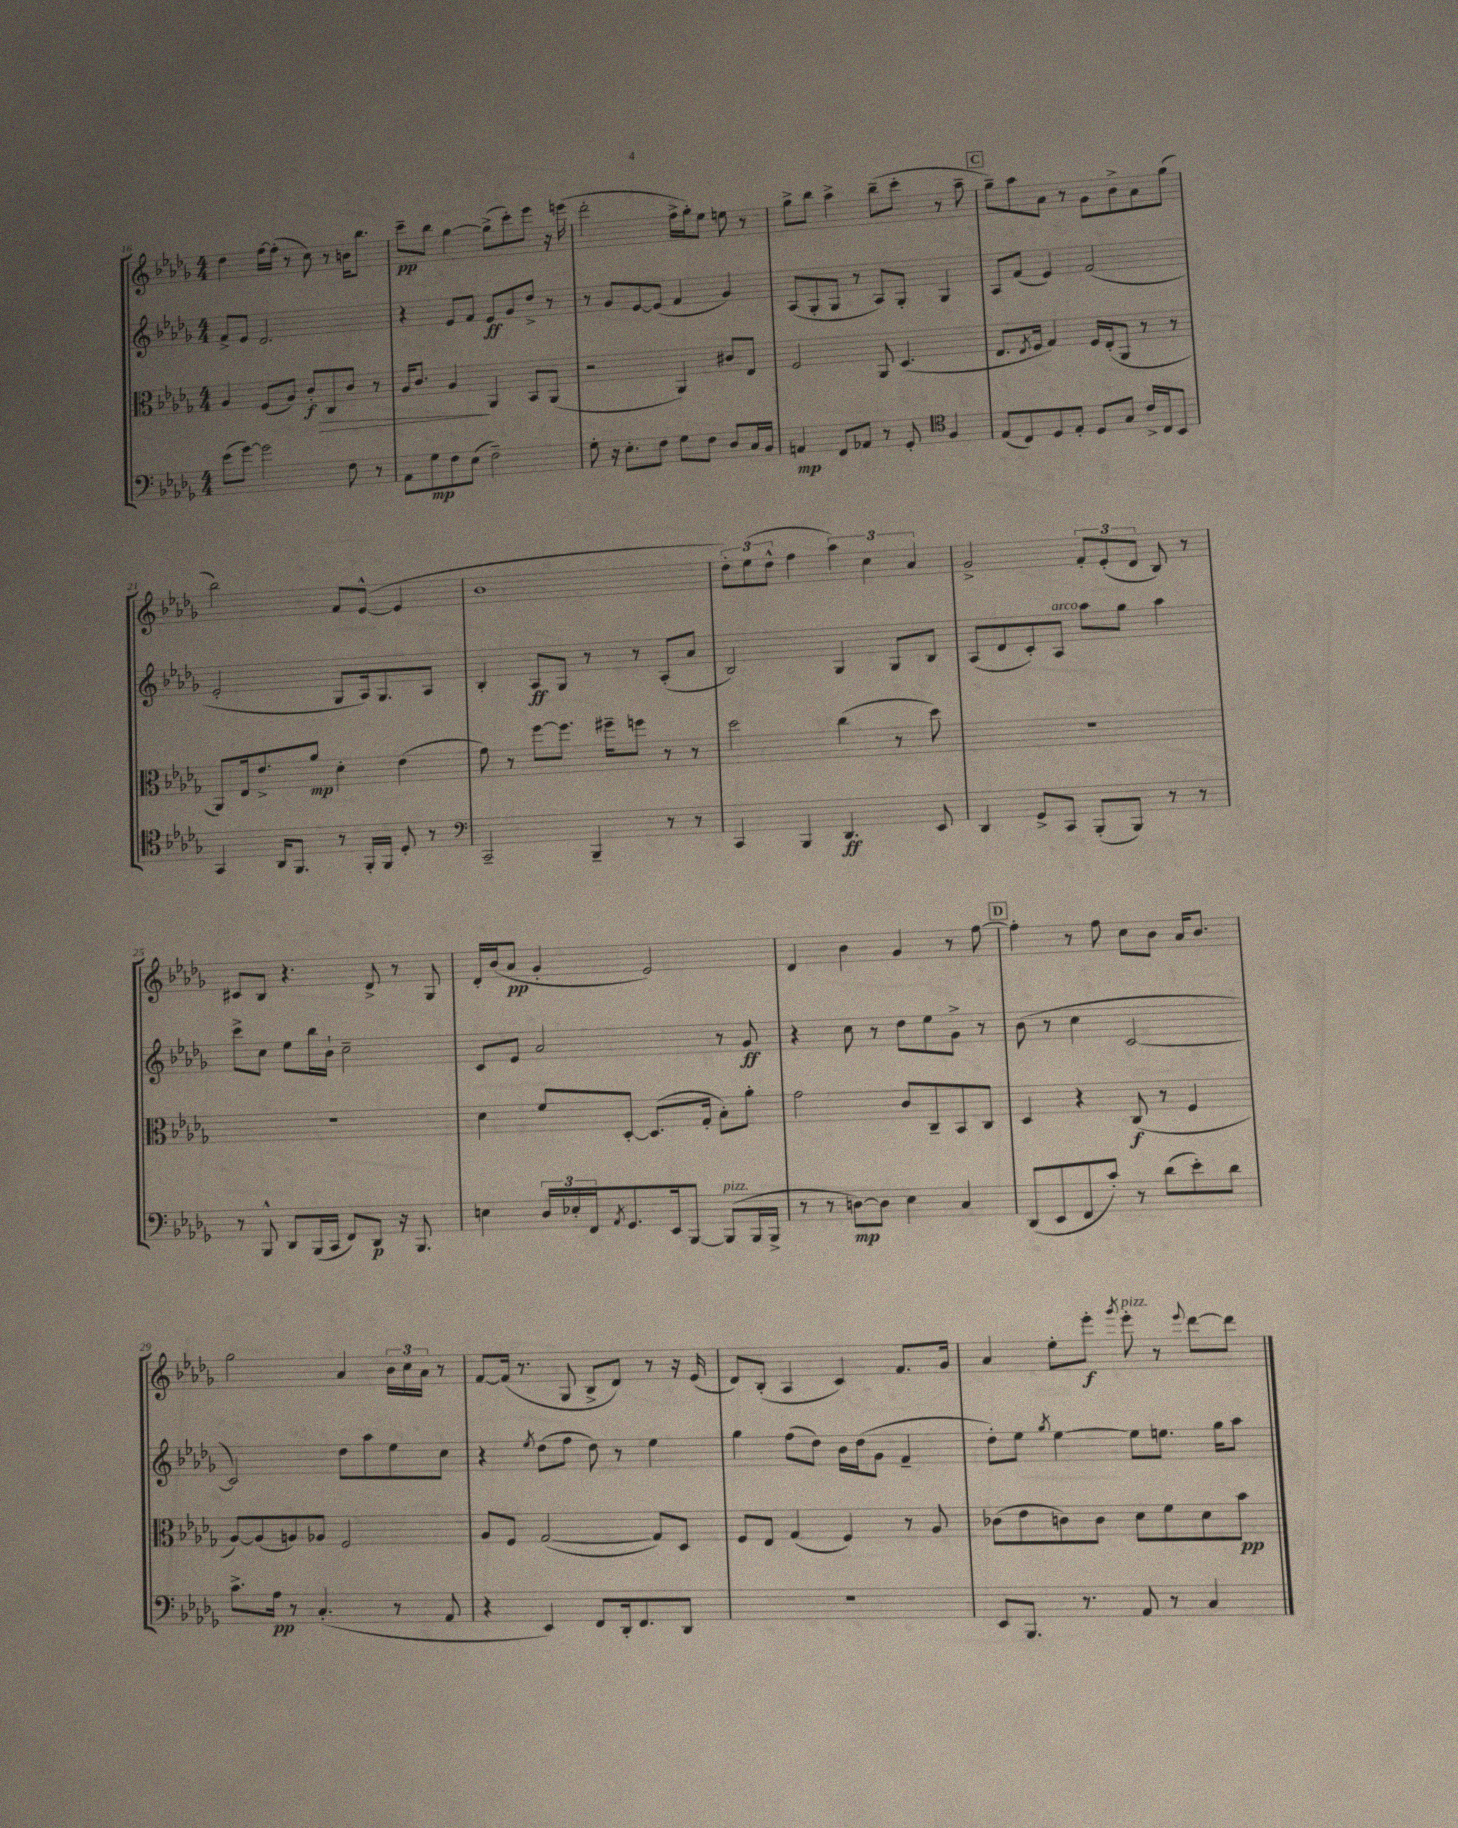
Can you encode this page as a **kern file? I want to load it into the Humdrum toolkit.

**kern	**dynam	**kern	**dynam	**kern	**dynam	**kern	**dynam
*part4	*part4	*part3	*part3	*part2	*part2	*part1	*part1
*staff4	*staff4	*staff3	*staff3	*staff2	*staff2	*staff1	*staff1
*clefF4	*	*clefC3	*	*clefG2	*	*clefG2	*
*k[b-e-a-d-g-]	*	*k[b-e-a-d-g-]	*	*k[b-e-a-d-g-]	*	*k[b-e-a-d-g-]	*
*M4/4	*	*M4/4	*	*M4/4	*	*M4/4	*
=16	=16	=16	=16	=16	=16	=16	=16
(8e-\L	.	4A-/	.	8f^/L	.	4dd-\	.
[8g-\J)	.	.	.	8e-/J	.	.	.
2g-\]	.	(8F/L	.	2.d-/	.	[16ff\LL	.
.	.	.	.	.	.	(16ff'\JJ]	.
.	.	8A-/J)	.	.	.	8r	.
!	!	!	!LO:HP:b	!	!	!	!
.	.	8c'/L	> f	.	.	8cc\)	.
.	.	8C/	.	.	.	8r	.
8F\	.	8c/J	.	.	.	16bn\KL	.
.	.	.	.	.	.	8.bb-\J	.
8r	.	8r	.	.	.	.	.
=17	=17	=17	=17	=17	=17	=17	=17
8AA-\L	.	16A-/KL	.	4r	.	8ccc~\L	pp
.	.	8.c/J	.	.	.	.	.
8G-\	mp	.	.	.	.	8bb-\J	.
8F\	.	4A-/	.	8e-/L	.	[4gg-\	.
(8E-\J	.	.	.	8f/J	.	.	.
2F~\)	.	4AA-/	]	8e-/L	ff	(8gg-^\L]	.
.	.	.	.	8g-/	.	8ccc'\)	.
.	.	8BB-/L	.	8dd-^/J	.	8eee-\J	.
.	.	(8AA-/J	.	8r	.	16r	.
.	.	.	.	.	.	(16eeen\	.
=18	=18	=18	=18	=18	=18	=18	=18
8G-'\	.	2r	.	8r	.	2ddd-'\	.
16r	.	.	.	8g-/L	.	.	.
8.E-'\L	.	.	.	.	.	.	.
.	.	.	.	[8e-/	.	.	.
8F\J	.	.	.	(8e-/J]	.	.	.
8G-\L	.	4AA-/)	.	4f/	.	16ff^\LL	.
.	.	.	.	.	.	16gg-'\J)	.
8F\J	.	.	.	.	.	8ee-\J	.
8D-/L	.	8c#X/L	.	4g-/)	.	8een\	.
16C/L	.	8E-/J	.	.	.	8r	.
16BB-/JJ	.	.	.	.	.	.	.
=19	=19	=19	=19	=19	=19	=19	=19
4AAn/	mp	2F/	.	(8A-/L	.	8gg-^\L	.
.	.	.	.	8G-'/	.	8bb-\J	.
8FF/L	.	.	.	8G-/J	.	4aa-^\	.
8AA-X/J	.	.	.	8r	.	.	.
8r	.	8AA-/	.	8A-/L)	.	(8bb-~\L	.
8GG-'/	.	(4.D-/	.	8G-'/J	.	8ccc'\J	.
*clefC4	*	*	*	*	*	*	*
4F/	.	.	.	4G-/	.	8r	.
.	.	.	.	.	.	8aa-~\	.
!!LO:REH:place=s1:t=C
=20	=20	=20	=20	=20	=20	=20	=20
(8E-/L	.	8.E-/L	.	8A-/L	.	8gg-~\L)	.
8C/)	.	.	.	(8f/J	.	8aa-\	.
.	.	8qE-/	.	.	.	.	.
.	.	16F/Jk	.	.	.	.	.
8D-/	.	4G-/)	.	4e-/)	.	8a-\J	.
8E-'/J	.	.	.	.	.	8r	.
8D-/L	.	16F/LL	.	(2f/	.	8g-\L	.
.	.	(16E-'/J	.	.	.	.	.
8G-/J	.	8AA-/J	.	.	.	8b-^\	.
16c^/LL	.	8r	.	.	.	8a-\	.
16C/J	.	.	.	.	.	.	.
8BB-/J	.	8r	.	.	.	(8gg-\J	.
!!LO:LB:g=z
=21	=21	=21	=21	=21	=21	=21	=21
4GG-/	.	8AA-/L)	.	2e-'/	.	2bb-\)	.
.	.	16E-/k	.	.	.	.	.
.	.	8.e-^/	.	.	.	.	.
16AA-/KL	.	.	.	.	.	.	.
8.FF/J	.	.	.	.	.	.	.
.	.	8a-/J	mp	.	.	.	.
8r	.	4d-'\	.	8G-/L	.	8f/L	.
16FF'/LL	.	.	.	16A-/k)	.	([8e-^^/J	.
16FF/JJ	.	.	.	8.G-/	.	.	.
8D-'/	.	(4e-\	.	.	.	4e-/]	.
8r	.	.	.	8A-/J	.	.	.
=22	=22	=22	=22	=22	=22	=22	=22
*clefF4	*	*	*	*	*	*	*
2CC~/	.	8g-\)	.	4B-'/	.	1b-	.
.	.	8r	.	.	.	.	.
.	.	[8ff\L	.	8A-/L	ff	.	.
.	.	8.ff\J]	.	8G-/J	.	.	.
4BBB-~/	.	.	.	8r	.	.	.
.	.	16ff#X~\KL	.	.	.	.	.
.	.	8ffn\J	.	8r	.	.	.
8r	.	8r	.	(8A-'/L	.	.	.
8r	.	8r	.	8a-/J	.	.	.
=23	=23	=23	=23	=23	=23	=23	=23
4CC/	.	2dd-\	.	2B-/)	.	12dd-'\L)	.
.	.	.	.	.	.	(12ee-\	.
.	.	.	.	.	.	12dd-^^\J	.
4BBB-/	.	.	.	.	.	4ff\	.
4.DD-/	ff	(4cc\	.	4G-/	.	6aa-\)	.
.	.	.	.	.	.	6cc\	.
.	.	8r	.	8G-/L	.	.	.
.	.	.	.	.	.	6a-/	.
8EE-/	.	8dd-\)	.	8B-/J	.	.	.
=24	=24	=24	=24	=24	=24	=24	=24
4DD-/	.	1r	.	(8A-/L	.	2g-^/	.
.	.	.	.	8d-/	.	.	.
8GG-^/L	.	.	.	8c'/)	.	.	.
!	!	!	!	!LO:TX:a:i:t=arco	!	!	!
8CC/J	.	.	.	8A-/J	.	.	.
(8BBB-'/L	.	.	.	8aa-\L	.	12f'/L	.
.	.	.	.	.	.	(12e-'/	.
8BBB-/J)	.	.	.	8gg-\J	.	.	.
.	.	.	.	.	.	12d-/J	.
8r	.	.	.	4aa-\	.	8B-/)	.
8r	.	.	.	.	.	8r	.
!!LO:LB:g=z
=25	=25	=25	=25	=25	=25	=25	=25
8r	.	1r	.	8ccc^\L	.	8c#X/L	.
8BBB-^^/	.	.	.	8cc\J	.	8B-/J	.
8DD-/L	.	.	.	8ee-\L	.	4.r	.
(16BBB-/L	.	.	.	16bb-\L	.	.	.
16CC/JJ	.	.	.	16b-`\JJ	.	.	.
8FF/L)	.	.	.	2cc~\	.	.	.
8DD-/J	p	.	.	.	.	8d-^/	.
16r	.	.	.	.	.	8r	.
8.BBB-/	.	.	.	.	.	.	.
.	.	.	.	.	.	8G-/	.
=26	=26	=26	=26	=26	=26	=26	=26
4En\	.	4d-\	.	8c/L	.	16d-'/LL	.
.	.	.	.	.	.	(16b-/J	.
.	.	.	.	8e-/J	.	8a-/J	pp
24D-/LL	.	8f/L	.	2a-/	.	4g-'/	.
24E-X'/	.	.	.	.	.	.	.
24FF/J	.	.	.	.	.	.	.
8qAA-/	.	.	.	.	.	.	.
8.GG-/	.	[8D-'/J	.	.	.	.	.
.	.	(8.D-/L]	.	.	.	2e-/)	.
16EE-/k	.	.	.	.	.	.	.
[8BBB-/J	.	.	.	.	.	.	.
.	.	16G-'/Jk	.	.	.	.	.
!LO:TX:a:i:t=pizz.	!	!	!	!	!	!	!
(8BBB-/L]	.	8B-'\L)	.	8r	.	.	.
16BBB-/L	.	8a-'\J	.	8g-/	ff	.	.
16BBB-^/JJ	.	.	.	.	.	.	.
=27	=27	=27	=27	=27	=27	=27	=27
8r	.	2g-\	.	4r	.	4d-/	.
8r	.	.	.	.	.	.	.
[8Dn\L)	mp	.	.	8cc\	.	4b-\	.
8D\J]	.	.	.	8r	.	.	.
4E-\	.	8c/L	.	8dd-\L	.	4g-/	.
.	.	8C~/	.	8ee-\	.	.	.
4C/	.	8BB-/	.	8g-^\J	.	8r	.
.	.	8C/J	.	8r	.	[8ff\	.
!!LO:REH:place=s1:t=D
=28	=28	=28	=28	=28	=28	=28	=28
(8DD-/L	.	4D-/	.	(8b-\	.	4ff'\]	.
8EE-/	.	.	.	8r	.	.	.
8FF/	.	4r	.	4cc\	.	8r	.
8c'/J)	.	.	.	.	.	8ff\	.
8r	.	(8C/	f	[2c/	.	8cc\L	.
(8d-\L	.	8r	.	.	.	8b-\J	.
8e-'\)	.	4F/	.	.	.	16a-/KL	.
.	.	.	.	.	.	8.b-/J	.
8d-\J	.	.	.	.	.	.	.
!!LO:LB:g=z
=29	=29	=29	=29	=29	=29	=29	=29
8.c^\L	.	[8A-/L)	.	2c/])	.	2gg-\	.
.	.	(8A-/]	.	.	.	.	.
16A-\Jk	pp	.	.	.	.	.	.
8r	.	8An/)	.	.	.	.	.
(4.C'/	.	8A-X/J	.	.	.	.	.
.	.	2F/	.	8dd-\L	.	4a-/	.
.	.	.	.	8aa-\	.	.	.
8r	.	.	.	8ee-\	.	24b-\LL	.
.	.	.	.	.	.	24cc\	.
.	.	.	.	.	.	24a-\JJ	.
8AA-/	.	.	.	8cc\J	.	8r	.
=30	=30	=30	=30	=30	=30	=30	=30
4r	.	8A-/L	.	4r	.	[8f/L	.
.	.	8F/J	.	.	.	(16f/Jk]	.
.	.	.	.	.	.	8.r	.
.	.	.	.	8qee-/	.	.	.
4EE-/)	.	([2G-/	.	(8dd-\L	.	.	.
.	.	.	.	8ff\J	.	8G-/	.
8FF/L	.	.	.	8dd-\)	.	8B-^/L	.
16DD-'/k	.	.	.	8r	.	8d-/J)	.
8.FF/	.	.	.	.	.	.	.
.	.	8G-/L])	.	4ee-\	.	8r	.
8DD-/J	.	8D-/J	.	.	.	16r	.
.	.	.	.	.	.	(16e-/	.
=31	=31	=31	=31	=31	=31	=31	=31
1r	.	8F/L	.	4gg-\	.	8d-/L)	.
.	.	8E-/J	.	.	.	(8B-'/J	.
.	.	(4G-/	.	(8ff\L	.	4A-/	.
.	.	.	.	8dd-\J)	.	.	.
.	.	4F/)	.	16b-\LL	.	4c/)	.
.	.	.	.	(16dd-\J	.	.	.
.	.	.	.	8g-\J	.	.	.
.	.	8r	.	4f~/	.	8.f/L	.
.	.	8A-/	.	.	.	.	.
.	.	.	.	.	.	16g-/Jk	.
=32	=32	=32	=32	=32	=32	=32	=32
8EE-/L	.	(8c-X\L	.	8dd-'\L)	.	4a-/	.
8.BBB-/J	.	8e-\	.	8ee-\J	.	.	.
.	.	.	.	8qgg-/	.	.	.
.	.	8cn\)	.	[4ee-\	.	8ee-'\L	.
8.r	.	.	.	.	.	.	.
.	.	8c\J	.	.	.	8eee-'\J	f
.	.	.	.	.	.	8qggg-/	.
!	!	!	!	!	!	!LO:TX:a:i:t=pizz.	!
8AA-/	.	8d-\L	.	8ee-\L]	.	8eee-'\	.
8r	.	8f\	.	8.een\J	.	8r	.
.	.	.	.	.	.	8qqeee-/	.
4C/	.	8d-\	.	.	.	[8ddd-\L	.
.	.	.	.	16gg-\KL	.	.	.
.	.	8b-\J	pp	8aa-\J	.	8ddd-\J]	.
==	==	==	==	==	==	==	==
*-	*-	*-	*-	*-	*-	*-	*-
